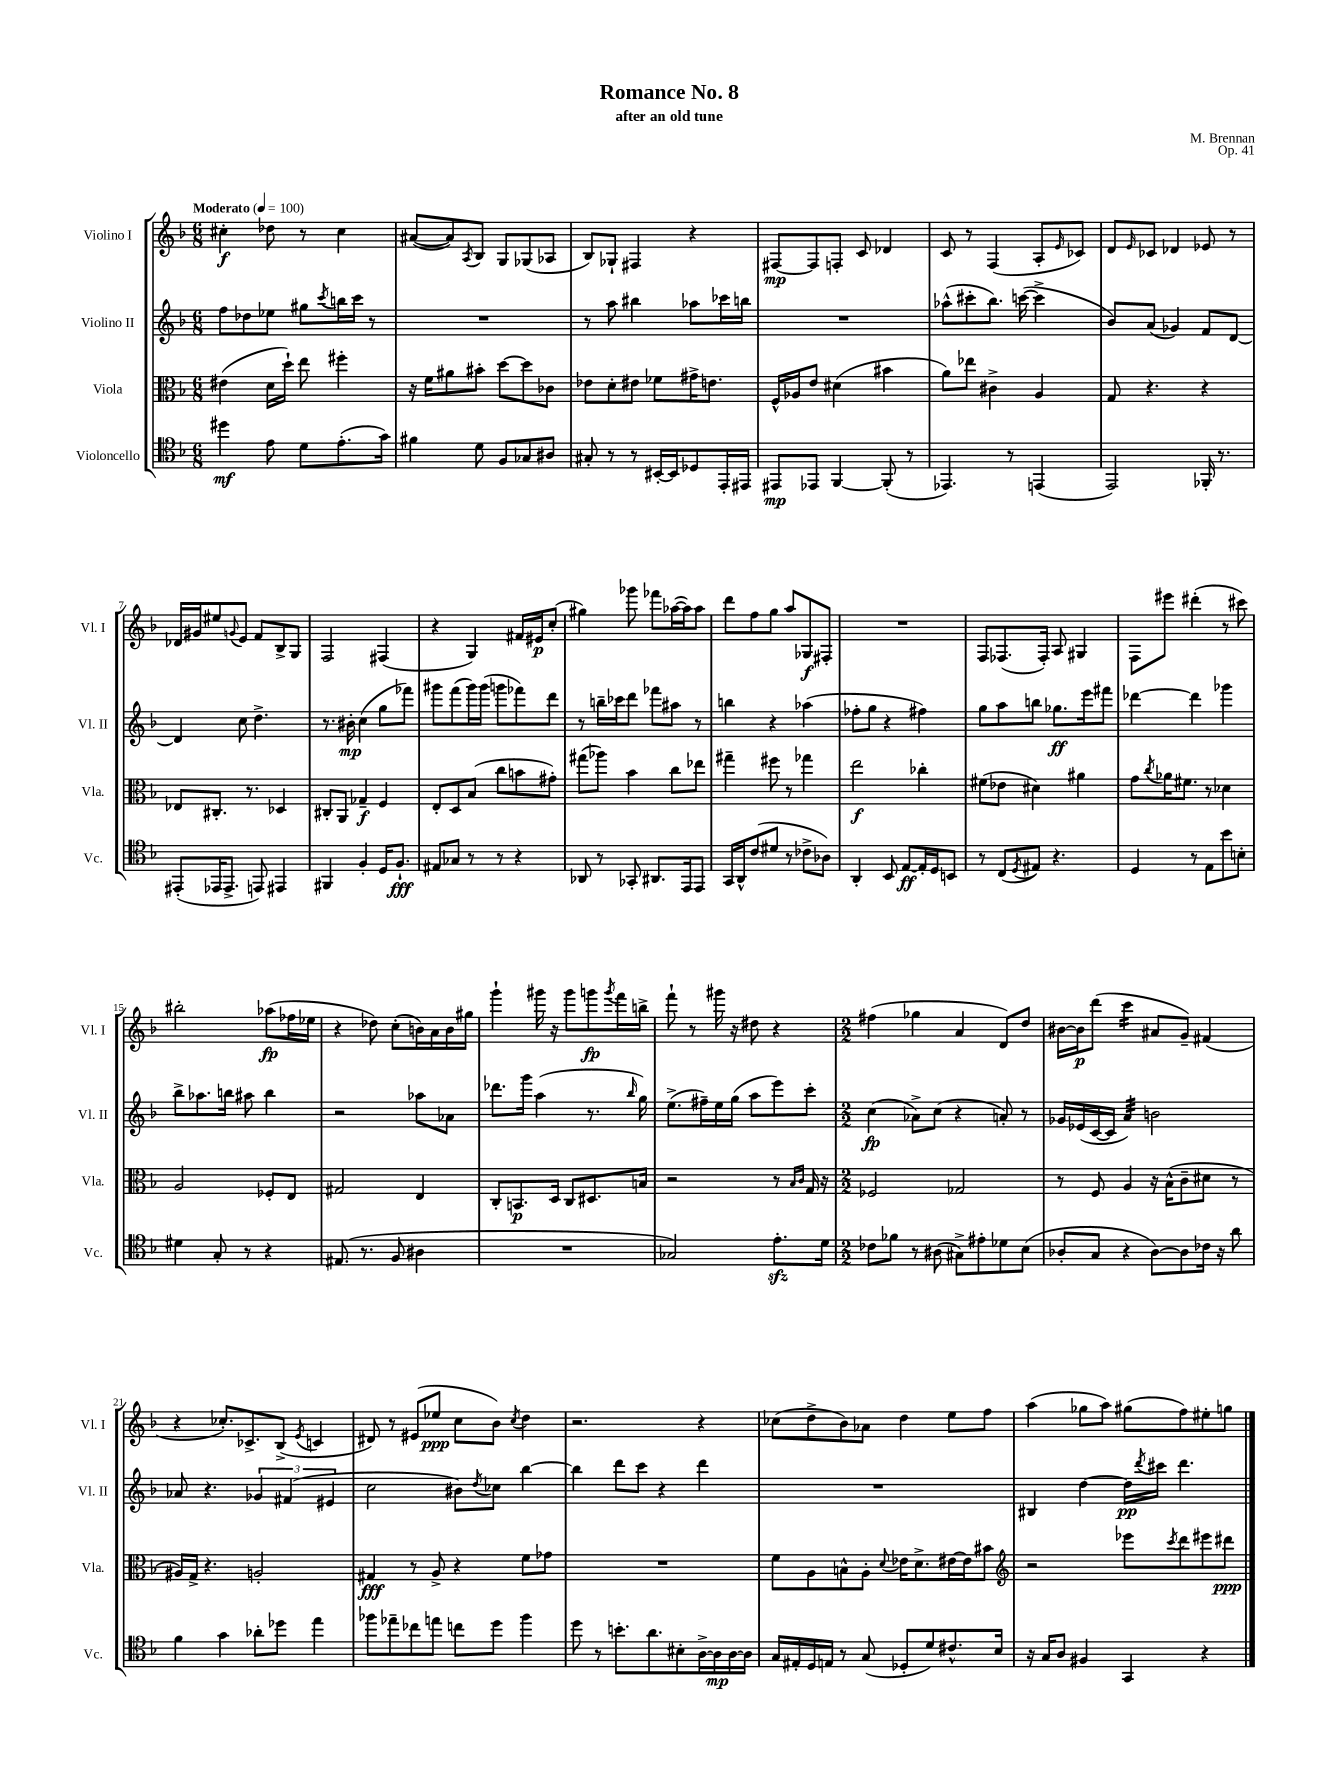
\header { title = "Romance No. 8" composer = "M. Brennan" subtitle = "after an old tune" opus = "Op. 41" }
<<
\new StaffGroup <<
\new Staff = "s0" \with { instrumentName = "Violino I" shortInstrumentName = "Vl. I" } {
    \clef treble \key f \major \numericTimeSignature \time 6/8 \tempo "Moderato" 4 = 100
    cis''4-.\f des''8 r8 cis''4 |
    ais'8~( ais'8) \acciaccatura { a8 } bes8 g8 ges8( aes8 |
    bes8) ges8-! fis4 r4 |
    fis8~\mp fis8 f8-. c'8 des'4 |
    c'8 r8 f4( a8-. \grace { e'16 } ces'8) |
    d'8 \grace { e'16 } ces'8 des'4 ees'8 r8 |
    des'16 gis'16 eis''8 \appoggiatura { g'8 } e'8 f'8 bes8-> g8 |
    f2 fis4( |
    r4 g4) fis'16 eis'16\p c''8-.( |
    gis''4) ges'''8 fes'''8 aes''16~( aes''16) aes''8 |
    d'''8 f''8 g''8 a''8 ges8\f fis8-. |
    R2. |
    f8 fes8.( fes16-.) a8 gis4 |
    f8 eis'''8 dis'''4-.( r8 cis'''8) |
    bis''2-. aes''8\fp( fes''16 ees''16 |
    r4 des''8) c''8-.( b'16) a'16 b'16 gis''16 |
    g'''4-! gis'''16 r16 gis'''8 g'''8\fp \acciaccatura { g'''8 } f'''16 b''16-> |
    f'''8-! r8 gis'''16 r16 dis''8 r4 |
    \numericTimeSignature \time 2/2 fis''4( ges''4 a'4 d'8) d''8 |
    bis'16~ bis'16\p d'''8( c'''4:16 ais'8 g'8--) fis'4( |
    r4 ces''8.-.) ces'8.-> bes8->( \acciaccatura { e'8 } c'4 |
    dis'8) r8 eis'8( ees''8\ppp c''8 bes'8) \acciaccatura { c''8 } d''4 |
    r2. r4 |
    ces''8( d''8-> bes'8) aes'8 d''4 e''8 f''8 |
    a''4( ges''8 a''8) gis''8( f''8) eis''8-. g''8 \bar "|." |
}
\new Staff = "s1" \with { instrumentName = "Violino II" shortInstrumentName = "Vl. II" } {
    \clef treble \key f \major \numericTimeSignature \time 6/8
    f''8 des''8 ees''8 gis''8 \acciaccatura { c'''8 } b''16 c'''16 r8 |
    R2. |
    r8 a''8 bis''4 aes''8 ces'''16 b''16 |
    R2. |
    aes''8-^( cis'''8-. bes''8.) c'''16~( c'''4-> |
    bes'8) a'8( ges'4) f'8 d'8~ |
    d'4 c''8 d''4.-> |
    r8. bis'16-.\mp c''4( g''8 fes'''8) |
    gis'''8 f'''8( gis'''16) gis'''16( g'''8 fes'''8) d'''8 |
    r8 b''16-- ces'''16 d'''8 fes'''8 ais''8 r8 |
    b''4 r4 aes''4( |
    fes''8-. g''8 r4 fis''4) |
    g''8 a''8 b''8 ges''8.\ff e'''16 fis'''8 |
    des'''4~ des'''4 ges'''4 |
    bes''8-> aes''8. b''16 ais''8 b''4 |
    r2 aes''8 aes'8 |
    des'''8. g'''16 a''4( r8. \grace { bes''16 } g''16) |
    e''8.->( fis''16--) e''16 g''16( a''8 e'''8) c'''8-. |
    \numericTimeSignature \time 2/2 c''4\fp( aes'8->) c''8( r4 a'8-.) r8 |
    ges'16 ees'16( c'16~ c'16 a'4:32) b'2 |
    aes'8 r4. \tuplet 3/2 { ges'4 fis'4( eis'4 } |
    c''2 bis'8) \acciaccatura { d''8 } ces''8 bes''4~ |
    bes''4 d'''8 c'''8 r4 d'''4 |
    R1 |
    bis4 d''4~ d''16\pp \acciaccatura { d'''8 } cis'''16 d'''4. \bar "|." |
}
\new Staff = "s2" \with { instrumentName = "Viola" shortInstrumentName = "Vla." } {
    \clef alto \key f \major \numericTimeSignature \time 6/8
    eis'4( d'16 d''16-!) e''8 fis''4-. |
    r16 f'16 ais'8 bis'8-. d''8~ d''8 ces'8 |
    ees'8 d'8-. eis'8 fes'8 gis'16-> e'8. |
    f16-^ aes16 e'8 dis'4( bis'4 |
    a'8) ees''8 cis'4-> a4 |
    g8 r4. r4 |
    ees8 cis8.-. r8. des4 |
    cis8-. a,8 ges4--\f f4 |
    e8-. d8 bes8( c''8 b'8 gis'8-.) |
    gis''8( aes''8) bes'4 c''8 ees''8 |
    gis''4-- fis''8 r8 ges''4 |
    e''2\f ces''4-. |
    fis'8( ees'8 dis'4) ais'4 |
    g'8 \acciaccatura { c''8 } aes'16 fis'8. r8 des'4 |
    a2 fes8-. e8 |
    gis2 e4 |
    c8-. b,8.\p d16 c8 dis8. b16 |
    r2 r8 \grace { bes16 c'16 } g16 r16 |
    \numericTimeSignature \time 2/2 fes2 ges2 |
    r8 f8 a4 r16 bes16-^( c'8-- dis'8 r8 |
    ais16) g16-> r4. a2-. |
    gis4\fff r8 a8-> r4 f'8 ges'8 |
    R1 |
    f'8 a8 b8-^ a8-. \appoggiatura { d'8 } ees'16 d'8.-> eis'16~ eis'16 bis'8 |
    \clef treble r2 ees'''8 \acciaccatura { c'''8 } d'''8 eis'''8 dis'''8\ppp \bar "|." |
}
\new Staff = "s3" \with { instrumentName = "Violoncello" shortInstrumentName = "Vc." } {
    \clef tenor \key f \major \numericTimeSignature \time 6/8
    dis''4\mf e'8 d'8 e'8.-.( g'16) |
    fis'4 d'8 f8 ges8 ais8 |
    gis8-. r8 r8 bis,16~-. bis,16 des8 e,16-. eis,16 |
    eis,8\mp ees,8 f,4~ f,8-.( r8 |
    ees,4.) r8 e,4( |
    e,2) fes,16-. r8. |
    eis,8-.( ees,16 ees,8.-> e,8) eis,4 |
    fis,4 f4-. d16 f8.-!\fff |
    eis8 ges8 r8 r8 r4 |
    aes,8 r8 ges,8-. ais,8. e,16 e,8 |
    g,16 a,16-^ c'8( dis'8 r8 ces'8-> aes8) |
    a,4-. bes,8 e8~\ff e16-. d16 b,8 |
    r8 c8( \acciaccatura { d8 } eis8) r4. |
    d4 r8 e8 bes'8 b8-. |
    dis'4 g8-. r8 r4 |
    eis8.( r8. f8 ais4 |
    R2. |
    ges2) e'8.-.\sfz d'16 |
    \numericTimeSignature \time 2/2 ces'8 fes'8 r8 ais8( gis8->) eis'8-. des'8 bes8( |
    aes8-. g8 r4 aes8~) aes8 ces'16 r16 a'8 |
    f'4 g'4 aes'8-. des''8 e''4 |
    fes''8 ees''8-- ces''8 e''8 c''8 d''8 fes''4 |
    d''8 r8 b'8.-. a'8. bis8-. a16~-> a16\mp a16~ a16 |
    g16 eis16-. d16 e16 r8 g8( des8-. d'8) cis'8.-^ bes16 |
    r16 g16 a8 fis4 g,4 r4 \bar "|." |
}
>>
>>
